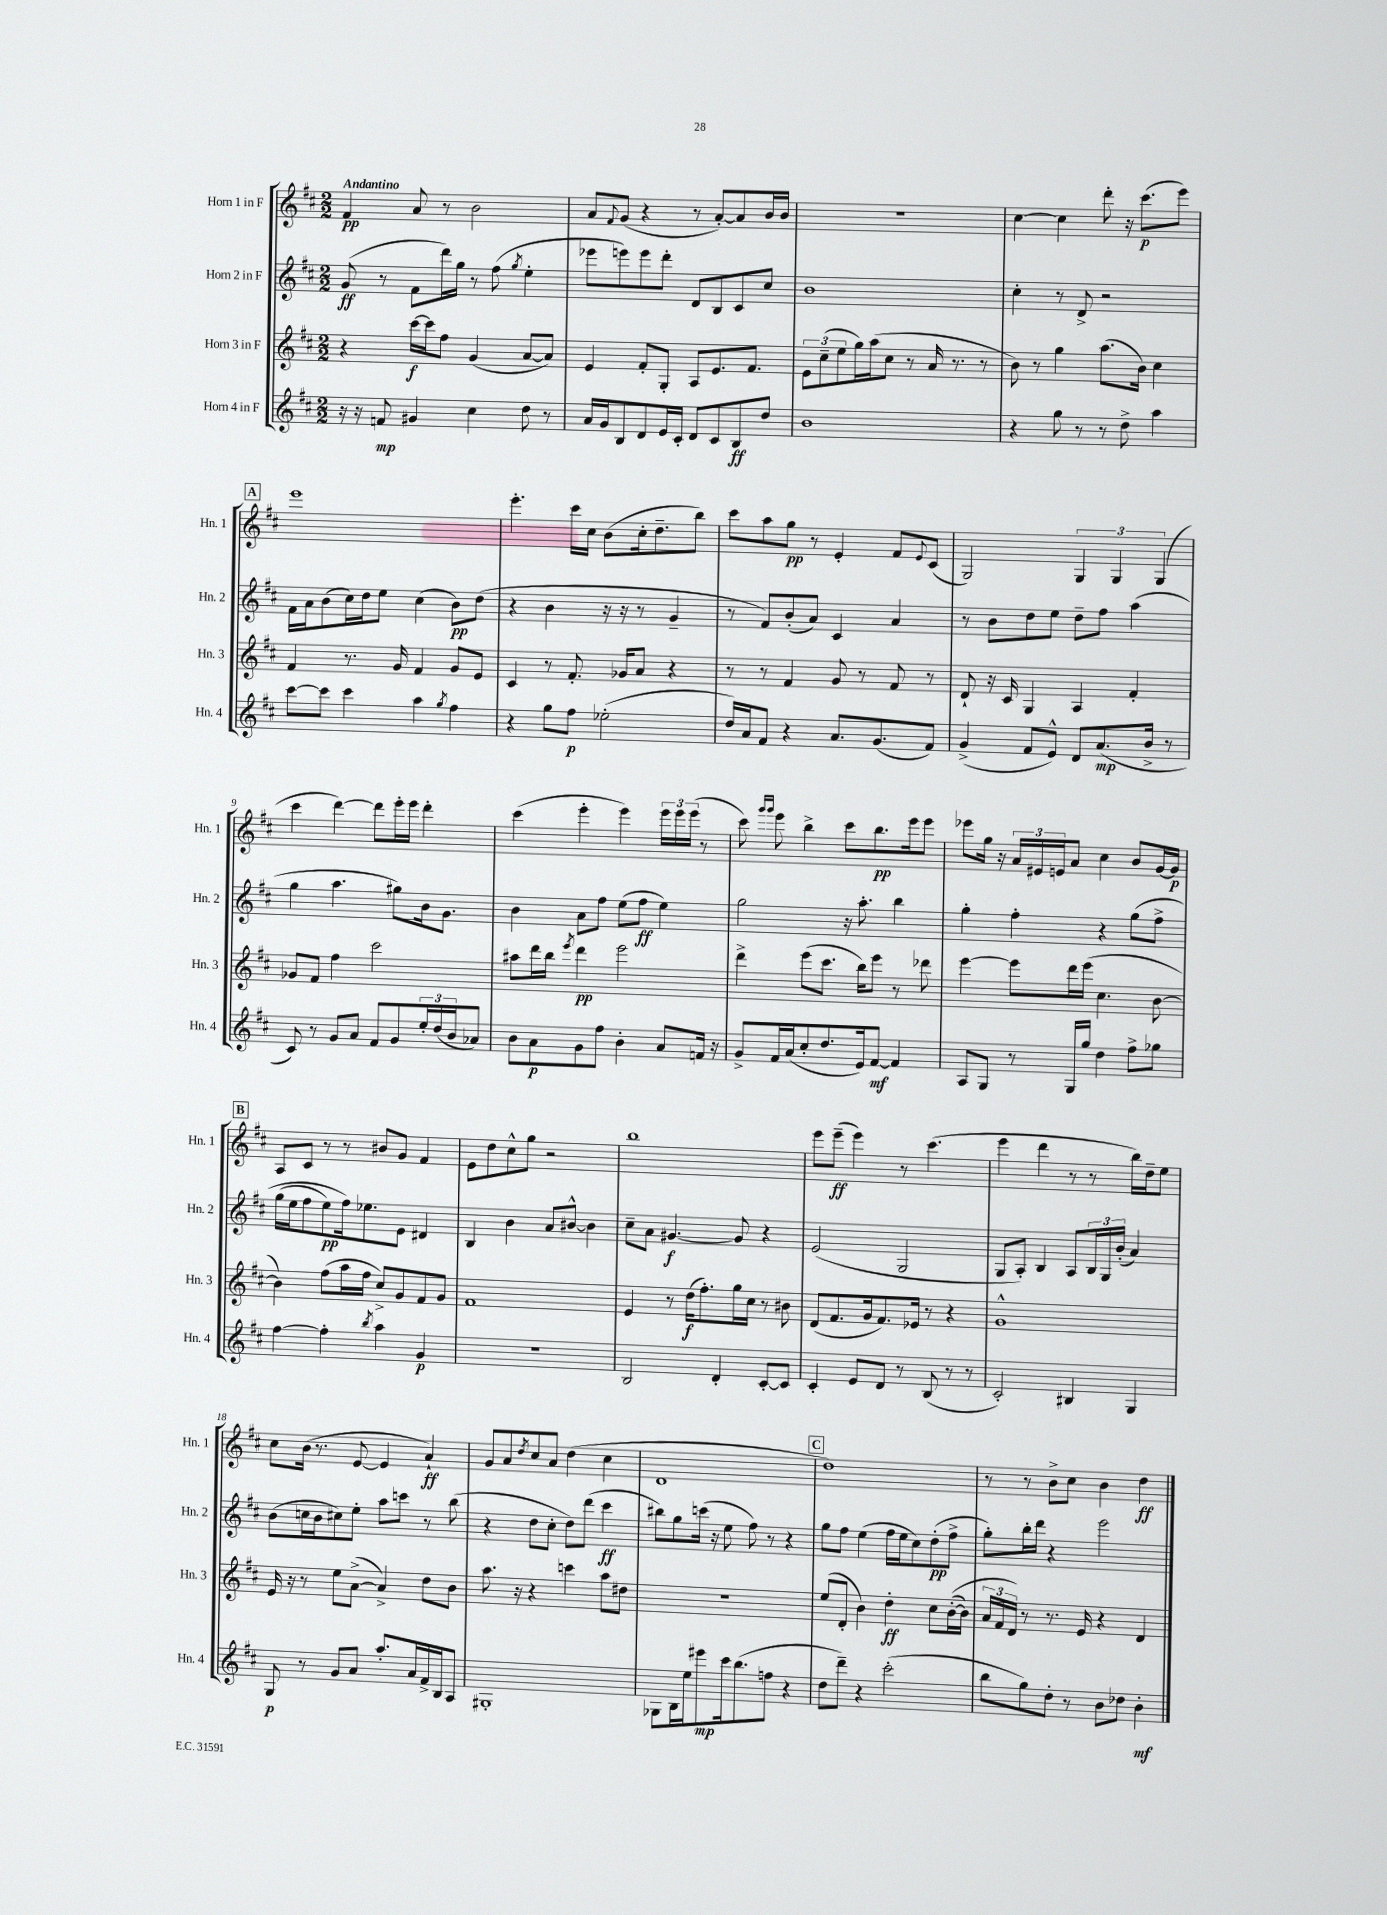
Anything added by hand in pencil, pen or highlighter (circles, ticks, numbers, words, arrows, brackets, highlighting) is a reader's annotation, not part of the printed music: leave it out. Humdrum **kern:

**kern	**kern	**kern	**kern
*staff4	*staff3	*staff2	*staff1
*clefG2	*clefG2	*clefG2	*clefG2
*k[f#c#]	*k[f#c#]	*k[f#c#]	*k[f#c#]
*M2/2	*M2/2	*M2/2	*M2/2
16r	4r	(8g/	4f#/
16r	.	.	.
8f/	.	8r	.
4g#/	[16ccc#\LL	8f#\L	8a/
.	16ccc#\]J	.	.
.	8ff#\J	16ddd\L)	8r
.	.	16gg\JJ	.
4cc#\	(4g/	8r	2b\
.	.	(8ff#\	.
.	.	8qgg/	.
8dd\	[8a/L	4ee'\	.
8r	8a/]J)	.	.
=	=	=	=
16a/LL	4e/	8eee-\L	8a/L
16g/J	.	.	.
.	.	.	8qqf#/
8B/	.	8eee\)	(8g/J
8d/	8f#'/L	8eee\	4r
16e/L	8G'/J	8ddd'\J	.
16c#'/JJ	.	.	.
8d/L	8A/L	8d/L	8r
8c#/	8.e/	8B/	[8a'/L)
8B/	.	8c#/	8a/]
.	8.f#/J	.	.
8dd/J	.	8cc#/J	16b/L
.	.	.	16b/JJ
=	=	=	=
1b	12e\L	1b	1r
.	(12cc#~\	.	.
.	12ee\	.	.
.	16gg\L)	.	.
.	(16aa\J	.	.
.	8cc#\J	.	.
.	8r	.	.
.	16a/	.	.
.	8.r	.	.
.	8r	.	.
=	=	=	=
4r	8b\)	4cc#'\	[4cc#\
.	8r	.	.
8gg\	4gg\	8r	4cc#\]
8r	.	8d^/	.
8r	(8.aa\L	2r	8ddd'\
8dd^\	.	.	16r
.	16b\Jk)	.	(8.ccc#\L
4aa\	4cc#\	.	.
.	.	.	8eee\J)
=	=	=	=
[8ccc#\L	4f#/	16f#\LL	1eee
.	.	16a\J	.
8ccc#\]J	.	(8b\	.
4ccc#\	8.r	16cc#\L)	.
.	.	16dd\J	.
.	.	8ee\J	.
.	16g/	.	.
4aa\	4f#/	(4cc#\	.
8qgg/	.	.	.
4ff#\	8g/L	8b\L)	.
.	8e/J	(8dd\J	.
=	=	=	=
4r	4c#/	4r	4.eee'\
8gg\L	8r	4b\	.
8ff#\J	8.f#'/	.	16ccc#\LL
.	.	.	16cc#\JJ
(2ee-'\	.	16r	(8b\L
.	16g-/LK	16r	.
.	8a/J	8r	16cc#'\k
.	.	.	8.dd~\
.	4r	4g~/	.
.	.	.	8bb\J)
=	=	=	=
16dd/LL)	8r	8r	8ccc#\L
16a/J	.	.	.
8f#/J	8r	8f#/L)	8aa\
4r	4f#/	(8b'/	8gg\J
.	.	8a/J)	8r
8.a/L	8g/	4c#/	4e'/
.	8r	.	.
(8.g/	.	.	.
.	8f#/	4a/	8f#/L
.	.	.	8qqe/
8f#/J)	8r	.	(8c#/J
=	=	=	=
(4g^/	8d`/	8r	2G/)
.	16r	8b\L	.
.	16c#/	.	.
8f#/L	4G/	8dd\	.
8e^^/J)	.	8ee\J	.
8d/L	4A/	8dd~\L	6G/
(8.a/	.	8ff#\J	.
.	.	.	6G/
.	4f#'/	(4aa\	.
16b^/Jk	.	.	.
.	.	.	(6G/
8r	.	.	.
=	=	=	=
8c#/)	8g-/L	4gg\	4ccc#\
8r	8f#/J	.	.
8g/L	4ff#\	4.aa\	[4ddd\)
8a/J	.	.	.
8f#/L	2ccc#\	.	8ddd\]L
8g/	.	8gg#\L)	16eee'\L
.	.	.	16eee\JJ
24ee'/L	.	16b\k	4ddd'\
(24dd/	.	.	.
.	.	8.g\J	.
24b/J	.	.	.
8a-/J)	.	.	.
=	=	=	=
8b\L	8aa#\L	4b\	(4ccc#\
8a\	16ddd\L	.	.
.	16bb\JJ	.	.
.	8qeee/	.	.
8g\	4ddd\	8a\L	4eee'\
8ff#\J	.	8ff#\J	.
4b'\	2eee\	(8ee\L	4eee\)
.	.	8ff#\J	.
8a/L	.	4ee\)	24eee\LL
.	.	.	24eee\
.	.	.	(24eee\JJ
16f/Jk	.	.	8r
16r	.	.	.
=	=	=	=
8g^/L	4ddd^\	2gg\	8ccc#\)
.	.	.	16qqggg/LL
.	.	.	16qqggg/JJ
16f#/L	.	.	8eee\
(16a/J	.	.	.
8cc#'/	(8eee\L	.	4bb^\
8.dd/	8.ccc#\J	.	.
.	.	16r	8ccc#\L
16e/k)	16bb\LK)	8.aa'\	.
[8f#/J	8eee\J	.	8.bb\
4f#/]	8r	4bb\	.
.	.	.	16eee\k
.	8ddd-\	.	8eee\J
=	=	=	=
8A/L	[4eee\	4gg'\	8eee-\L
8G/J	.	.	16gg\Jk
.	.	.	16r
8r	8eee\]L	4ff#'\	24a/LL
.	.	.	24e#/
.	.	.	24e/J
16G/LL	16ddd\L	.	8a/J
16gg/JJ	(16eee\JJ	.	.
4dd\	4.cc#\	4r	4cc#\
8ff#^\L	.	&(8gg\L	8b/L
8gg-\J	[8b\	8ff#^\J	[16g/L
.	.	.	16g/]JJ
=	=	=	=
[4ff#\	4b\])	(16gg\LL	8A/L
.	.	16ee\J	.
.	.	8ff#\	8c#/J
4ff#'\]	(8ff#\L	8ee\)	8r
.	16aa\L	16ff#\k&)	8r
.	16ff#\JJ	8.ee-\	.
8qbb/	.	.	.
4aa\	8cc#^/L)	.	8b#/L
.	8g/	8e\J	8g/J
4g/	8f#/	4d#/	4f#/
.	8g/J	.	.
=	=	=	=
1r	1f#	4B/	8e\L
.	.	.	8dd\
.	.	4b\	8cc#^^\
.	.	.	8gg\J
.	.	8a/L	2r
.	.	[8b#^^/J	.
.	.	4b#\]	.
=	=	=	=
2B/	4e/	8cc#~\L	1bb
.	.	8a\J	.
.	8r	[4.g#/	.
.	(16dd\LK	.	.
.	8.ff#'\)	.	.
4d'/	.	.	.
.	16gg\L	8g#/]	.
.	16cc#\JJ	.	.
[8c#'/L	8r	4r	.
8c#/]J	8b#\	.	.
=	=	=	=
4c#'/	(8d/L	(2e/	8eee\L
.	8.f#/	.	(8eee~\J
8e/L	.	.	4eee\)
.	16g/k	.	.
8d/J	8.f#/)	.	.
8r	.	2G/	8r
.	16e-/Jk	.	.
(8B/	8r	.	(4.ccc#\
8r	4r	.	.
8r	.	.	.
=	=	=	=
2c#'/)	1g^^	8G/L	4eee\
.	.	8A'/J)	.
.	.	4B/	4ddd\
4B#/	.	8A/L	8r
.	.	24B/L	8r
.	.	24G/	.
.	.	(24b'/JJ	.
4G/	.	4a/)	16bb\LL)
.	.	.	16dd~\J
.	.	.	8ee\J
=	=	=	=
8G/	16e/	(8b\L	8cc#\L
.	16r	.	.
8r	8r	16cc\L	(16b\Jk
.	.	16b\J	8.r
8g/L	8ee\L	8cc#\)	.
8a/J	([8a^\J	8ee'\J	[8e/
8.aa'/L	4a^/])	8aa\L	4e/]
.	.	8ccc\J	.
16a/L	.	.	.
16f#^/	8dd\L	8r	4a`/)
16B/J	.	.	.
8A/J	8b\J	(8bb\	.
=	=	=	=
1G#'	8.aa\	4r	8g/L
.	.	.	8a/
.	16r	.	.
.	.	.	8qdd/
.	4r	8dd\L	8cc#/
.	.	8cc#'\J	8a/J
.	4ccc\	8dd\L)	(4dd\
.	.	(8ddd\J	.
.	8aa\L	4ccc#\	4cc#\
.	8dd#\J	.	.
=	=	=	=
8G-\L	1r	8bb#\L)	1d
16B\L	.	8gg\	.
16ee\J	.	.	.
8eee#\	.	(16ccc\Jk	.
.	.	16r	.
16ccc#\k	.	8ee\	.
(8.bb\	.	.	.
.	.	8ff#\)	.
8ff\J	.	8r	.
4r	.	4r	.
=	=	=	=
8dd\L	(8ee/L	8gg\L	1dd)
8ddd~\J)	8d'/J	8ff#\J	.
4r	4b\)	(4ee\	.
(2ccc#'\	4dd'\	16ff#\LL	.
.	.	16ee\J	.
.	.	8cc#\)	.
.	8cc#\L	(8dd'\	.
.	&(([16b'\L	8ff#^\J	.
.	16b\]JJ)	.	.
=	=	=	=
8bb\L	24a/LL	8gg'\L)	8r
.	24f#/	.	.
.	24d/JJ&)	.	.
8gg\)	8r	16bb'\L	8r
.	.	16ddd\JJ	.
8dd'\J	8.r	4r	8b^\L
8r	.	.	8cc#\J
.	16e/	.	.
8b\L	4r	2eee\	4b\
8dd-\J	.	.	.
4b'\	4d/	.	4dd\
==	==	==	==
*-	*-	*-	*-
